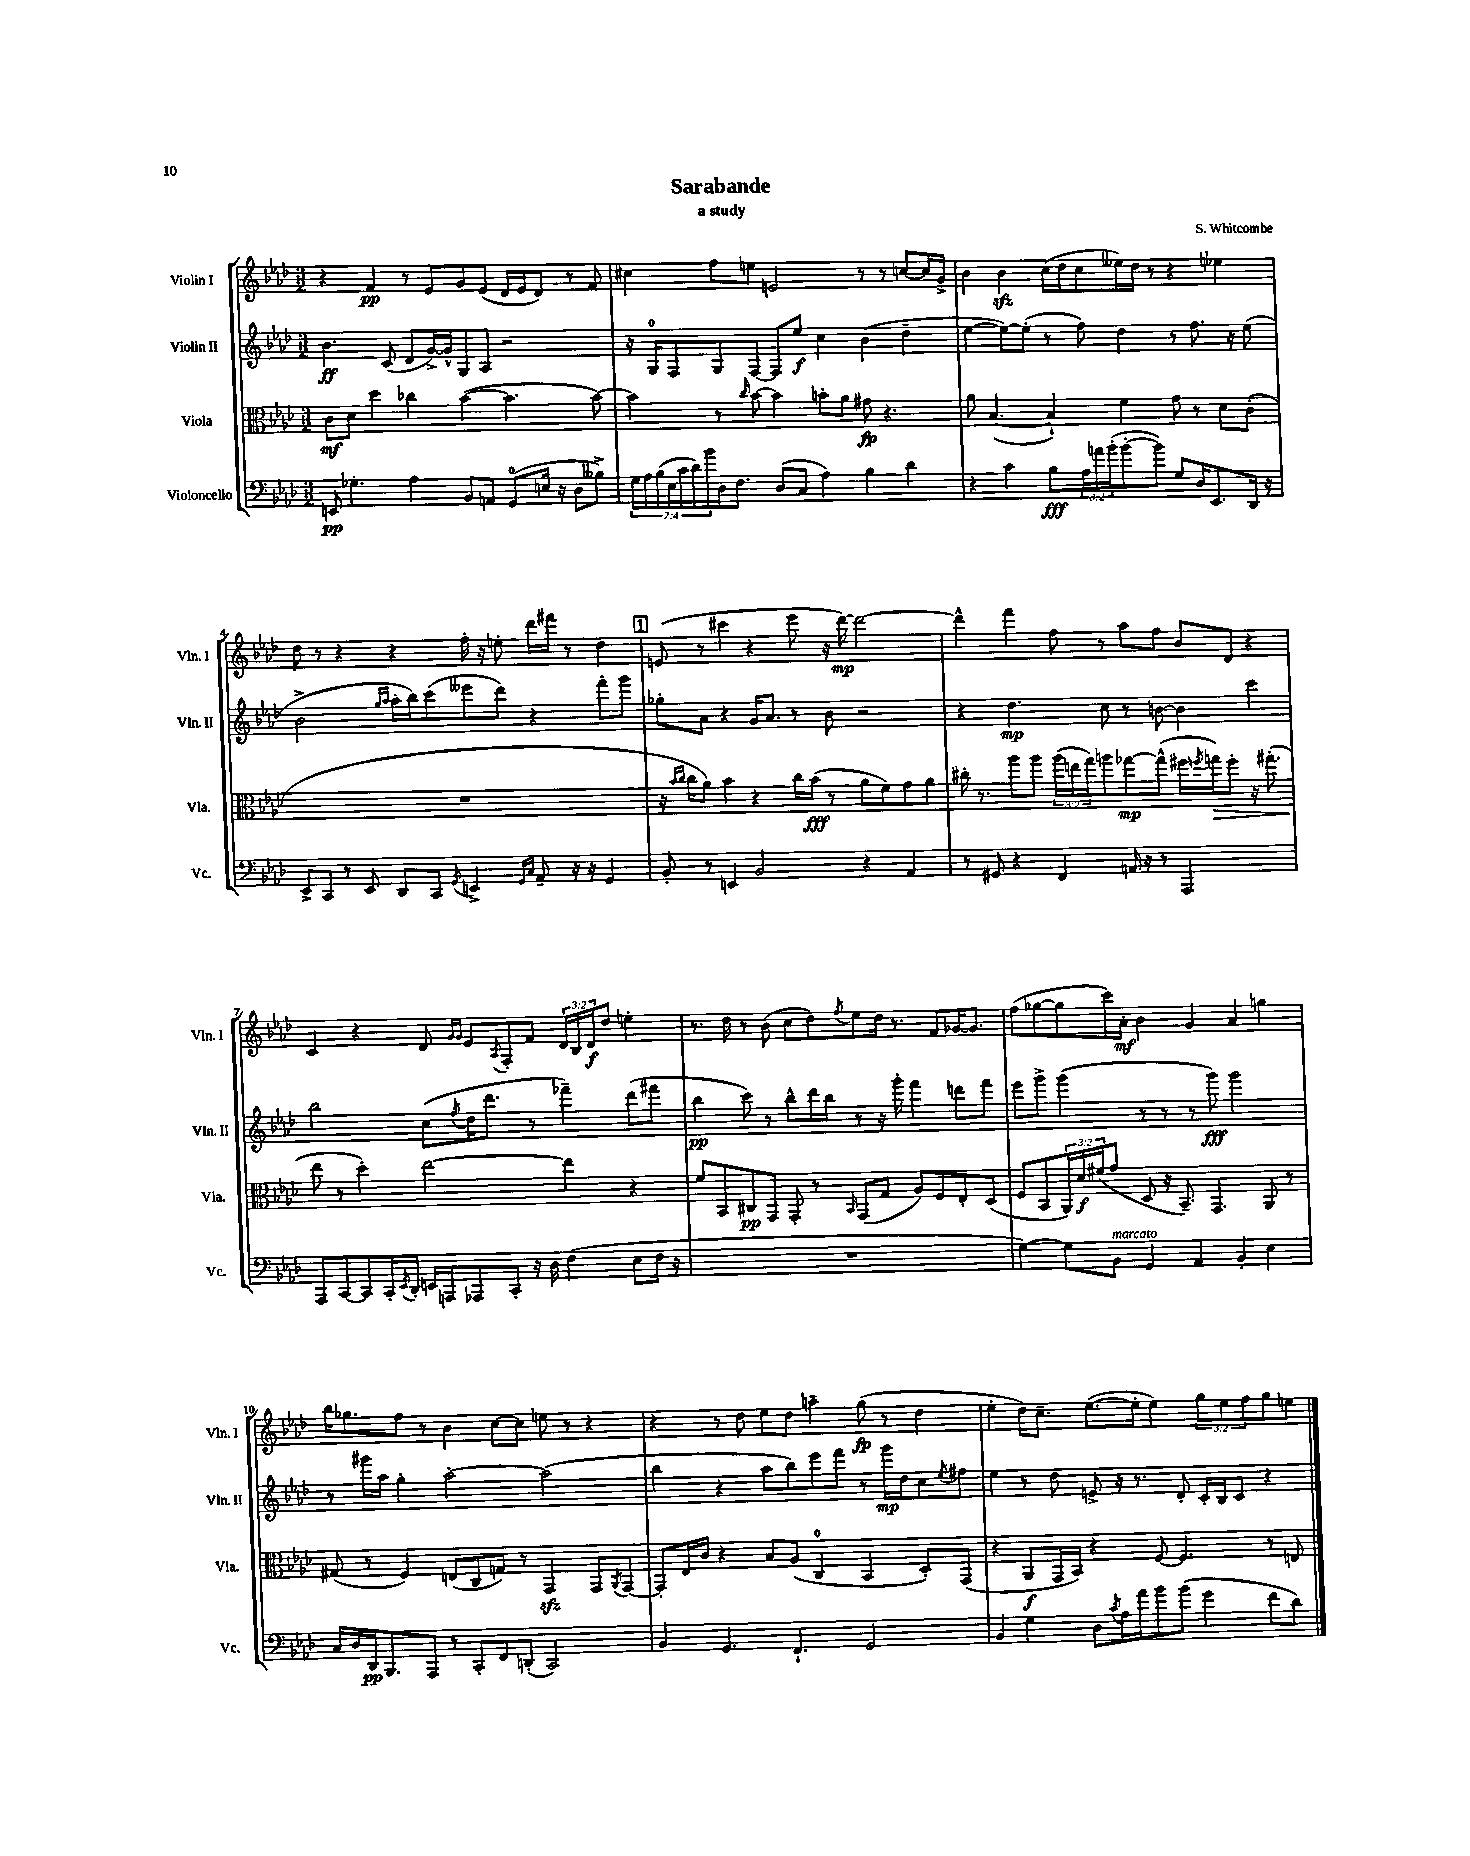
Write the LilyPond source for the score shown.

\header { title = "Sarabande" composer = "S. Whitcombe" subtitle = "a study" }
<<
\new StaffGroup <<
\new Staff = "s0" \with { instrumentName = "Violin I" shortInstrumentName = "Vln. I" } {
    \clef treble \key aes \major \numericTimeSignature \time 3/2 \override Staff.TupletNumber.text = #tuplet-number::calc-fraction-text
    r4 f'4\pp r8 ees'8 g'8 ees'8( des'16 ees'16 des'8) r8 f'8 |
    cis''4 f''8 e''8 e'2 r8 r8 c''8~ c''16 g'16-> |
    bes'4 bes'4\sfz c''16( des''16 c''8 eeses''16) des''16 r8 r4 ees''4 |
    des''8 r8 r4 r4 f''16-. r16 e''8-. des'''16 fis'''16 r8 des''4 |
    \mark \markup { \box "1" } e'8( r8 cis'''4 r4 ees'''8 r16 des'''16~\mp) des'''2~ |
    des'''4-^ f'''4 f''8 r8 aes''8 f''8 bes'8 des'8 r4 |
    c'4 r4 des'8 \grace { g'16 g'16 } ees'8 \acciaccatura { aes8 } f8-. f'8 \tuplet 3/2 { des'16 bes16 des'16\f } des''8 e''4-. |
    r8. des''16 r8 bes'8( c''8 des''8) \acciaccatura { f''8 } ees''8 des''16 r8. f'8 ges'16~ ges'8. |
    f''8( ges''8~ ges''8 c'''16) aes'16-.\mf bes'4 g'4 aes'4 g''4 |
    bes''16 ges''8. f''8 r8 bes'4 c''8~ c''8 e''8 r8 r4 |
    r4 r8 des''8 ees''8 des''8 a''4-- g''8\fp( r8 des''4 |
    ees''4-. des''16) c''8.-- ees''8.~( ees''16-. ees''4) \tuplet 3/2 { g''8 ees''8 f''8 } g''8 e''8 \bar "|." |
}
\new Staff = "s1" \with { instrumentName = "Violin II" shortInstrumentName = "Vln. II" } {
    \clef treble \key aes \major \numericTimeSignature \time 3/2
    bes'4.\ff c'8( des'8 g'16~->) g'16-^ g8 aes8 r2 |
    r16 g16-0 f8 g8 f8~ f8 ees''8\f c''4 bes'4( des''4-- |
    ees''4~ ees''8~) ees''8-.( r8 f''8) des''4 r8 f''8. r16 ees''8( |
    bes'2-> \grace { g''16 aes''16 } aes''16-. bes''16) c'''8( eeses'''8 des'''8) r4 f'''8-. g'''8 |
    \mark \markup { \box "1" } ges''8-. aes'8 r4 g'16 aes'8. r8 bes'8 r2 |
    r4 des''4.\mp c''8 r8 b'8~ b'4 c'''4 |
    bes''2 c''8( \acciaccatura { f''8 } des''16 des'''8. r8 fes'''4--) des'''8( fis'''8 |
    bes''4\pp c'''8) r8 bes''8-^ des'''16 bes''16 r8 r16 g'''16-. f'''4 d'''8 f'''8 |
    ees'''8 g'''8-> g'''4( r8 r8 r8 g'''8\fff) g'''2 |
    r8 gis'''16 aes''16 g''4-. aes''2~-. aes''2( |
    bes''4 r4 aes''8 bes''8) ees'''8 f'''8 r8 g'''16\mp des''16 c''8 \acciaccatura { ees''8 } fis''8 |
    ees''4 r8 des''8 e'8-> r16 r8. des'8-. c'16-. bes16 c'8 r4 \bar "|." |
}
\new Staff = "s2" \with { instrumentName = "Viola" shortInstrumentName = "Vla." } {
    \clef alto \key aes \major \numericTimeSignature \time 3/2 \override Staff.TupletNumber.text = #tuplet-number::calc-fraction-text
    c'8\mf des'8 des''4 ces''4 bes'4~( bes'4. bes'8~) |
    bes'4 r8 \grace { c''16 } bes'8~ bes'4 b'8-. aes'8 gis'8\fp r4. |
    aes'8 bes4.~( bes4-!) f'4 g'8 r8 des'8 c'8-.( |
    R1. |
    \mark \markup { \box "1" } r16 \grace { bes'16 c''16 } c''16 aes'8) bes'4 r4 c''16 bes'16\fff( r8 aes'8 f'8) g'8 aes'8 |
    cis''16-. r8. aes''8 aes''8 \tuplet 3/2 { aes''16( e''16 g''16) } a''8 ges''8~\mp ges''8-^( fis''16 \acciaccatura { f''8 } g''16\>) f''8-. r16 gis''8.-.( |
    ees''8\! r8 des''4-.) ees''2~ ees''4 r4 |
    f'8 bes,8 cis8\pp g,8 g,8-. r8 \grace { bes,16 } g,8( g8 aes8) f8 ees8-. des8( |
    f8 bes,8 \tuplet 3/2 { aes,16) des'16\f fis'16( } g'8 des8 r16 bes,8.--) g,4. aes,8 r8 |
    gis8( r8 f4) e8( c8 g8) r8 g,4\sfz g,8 \acciaccatura { aes,8 } g,8~ |
    g,8-. ees16 c'16 r4 bes8 aes8( c4-0 bes,4 des8-.) g,8( |
    r4 aes,8\f g,16 bes,16) r4 f8~ f4. r8 e8 \bar "|." |
}
\new Staff = "s3" \with { instrumentName = "Violoncello" shortInstrumentName = "Vc." } {
    \clef bass \key aes \major \numericTimeSignature \time 3/2 \override Staff.TupletNumber.text = #tuplet-number::calc-fraction-text
    e,8\pp ges4.-. aes4 bes,8 a,8 g,8-0( e16 r16 des8 beses8->) |
    \tuplet 7/4 { g16 aes16 bes16( ees16 c'16 des'16) bes'16 } des16 f8. des8( c8 aes4) bes4 des'4 |
    r4 c'4 bes8\fff \tuplet 3/2 { aes16 a'16 bes'16-.( } bes'8~-. bes'8) g8 des16 ees,8. des,16 r16 |
    ees,8-> c,8 r8 ees,8 des,8 c,8 \acciaccatura { g,8 } e,4-> \grace { g,16 c16 } aes,8-- r16 r16 g,4 |
    \mark \markup { \box "1" } bes,8-. r8 e,4 bes,2 r4 aes,4 |
    r8 gis,8 r4 f,4 a,16 r16 r8 aes,,2 |
    aes,,8 c,8~ c,8 c,16-. \acciaccatura { ees,8 } des,16-. e,16 a,,16 aes,,8 c,8-. r16 des16 f4( ees8 f16 r16 |
    R1. |
    g4~) g8 bes,8^\markup { \italic "marcato" } g,4 aes,4 bes,4-. ees4 |
    c16 des16 des,16\pp bes,,8. aes,,8 r8 c,8-. f,8 d,8-.( c,2) |
    bes,4 g,4. f,4.-! g,2 |
    bes,4 g4 des8 \acciaccatura { c'8 } aes16 aes'16 bes'8 bes'8( g'4 f'8 des'8) \bar "|." |
}
>>
>>
